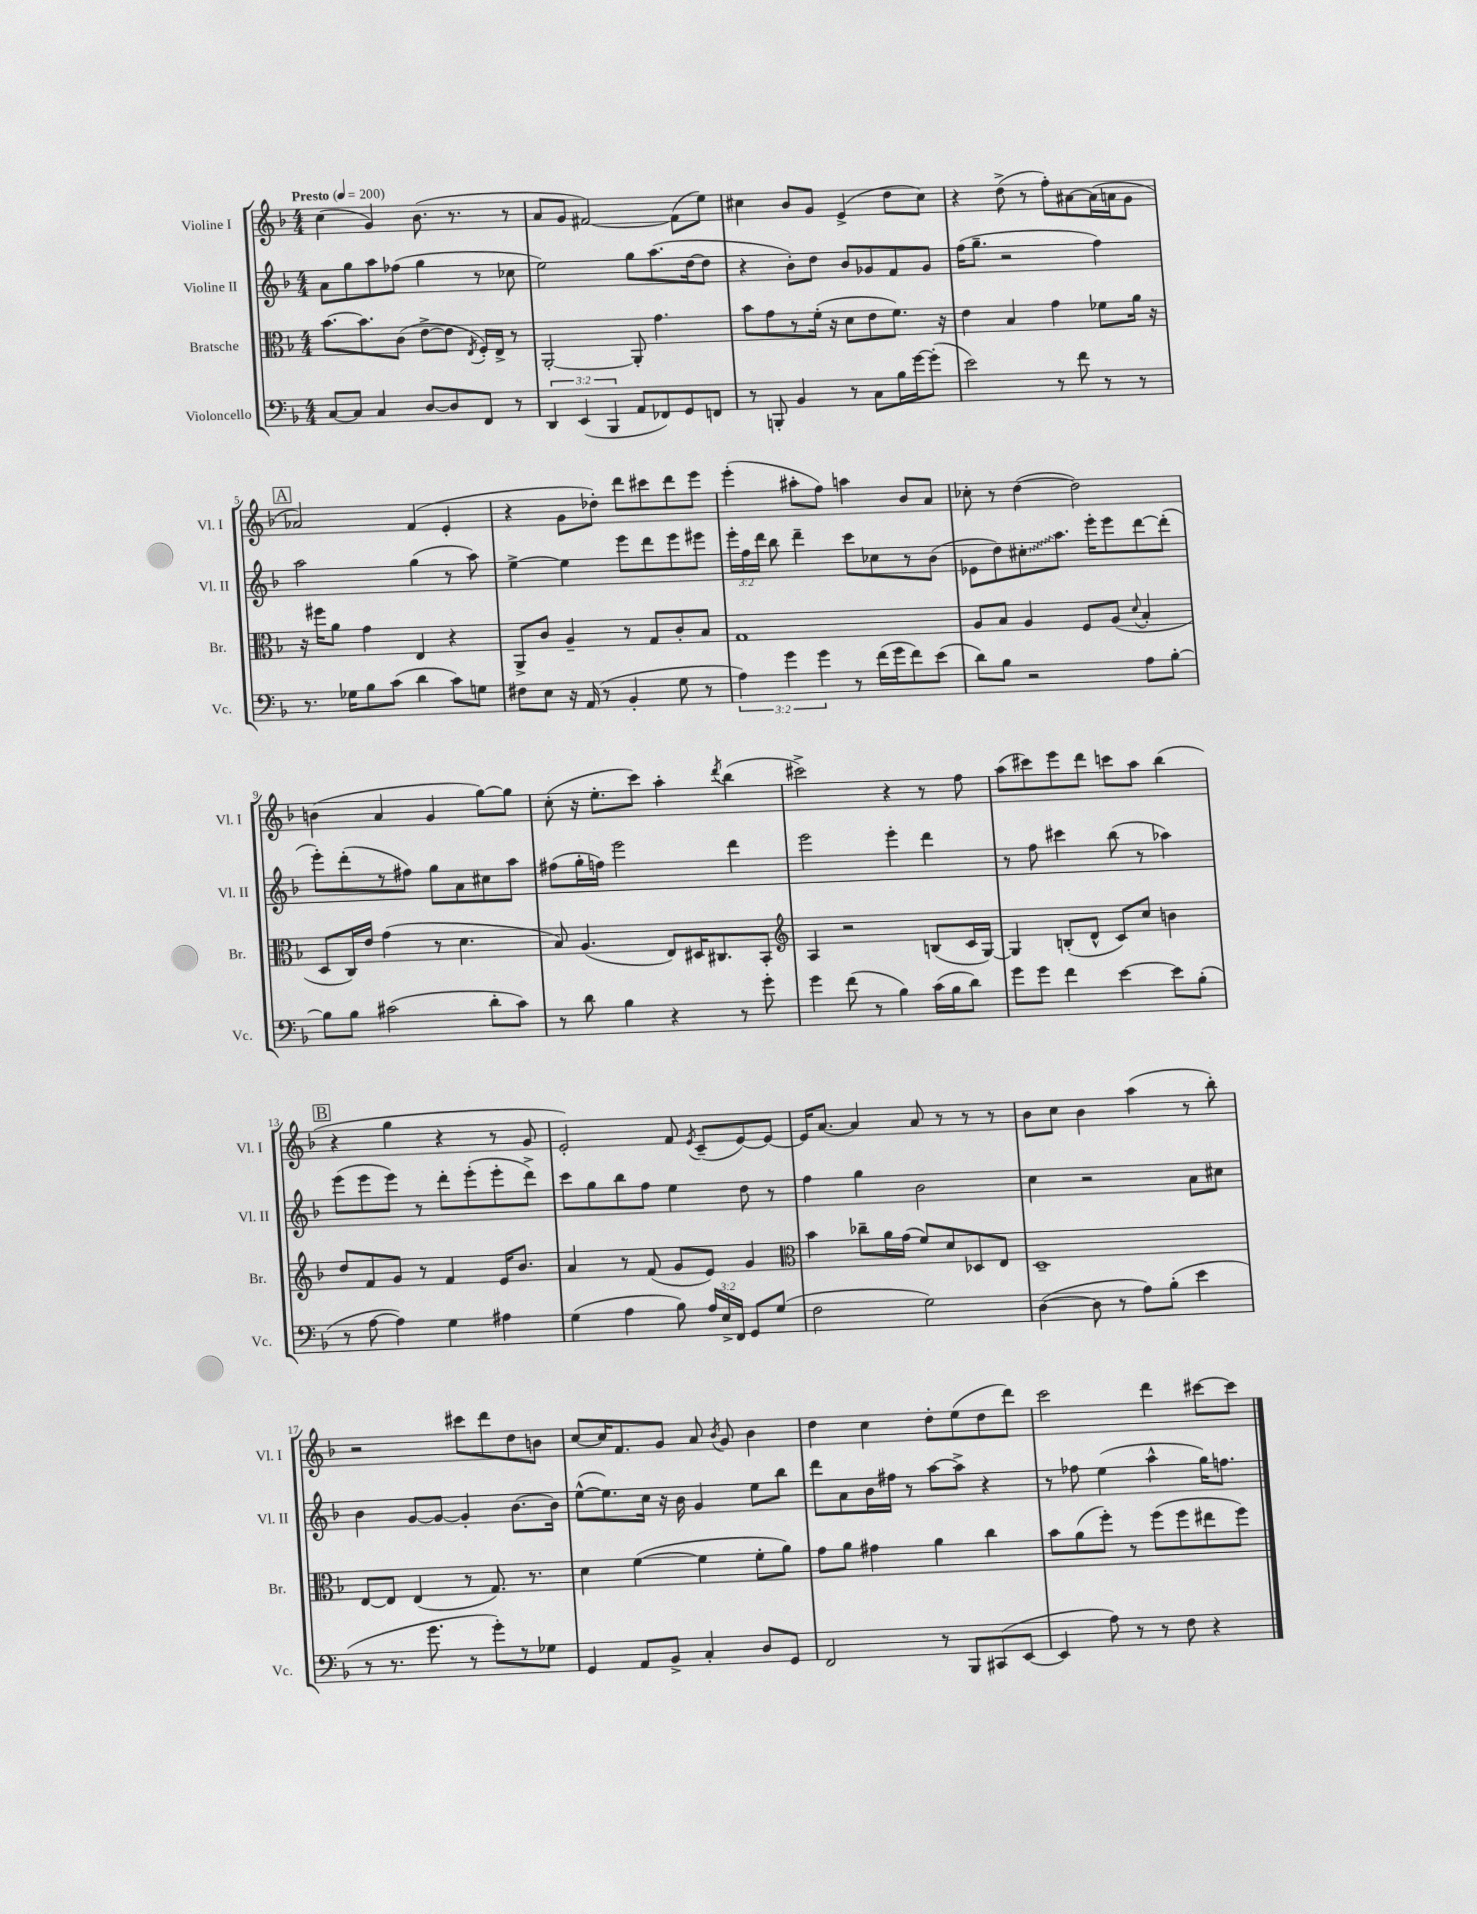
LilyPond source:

<<
\new StaffGroup <<
\new Staff = "s0" \with { instrumentName = "Violine I" shortInstrumentName = "Vl. I" } {
    \clef treble \key f \major \numericTimeSignature \time 4/4 \tempo "Presto" 4 = 200
    \autoBeamOff c''4( g'4) bes'8.( r8. r8 |
    a'8[ g'8] fis'2~) fis'8[( e''8]) |
    cis''4 bes'8[ g'8] e'4->( d''8[ cis''8]) |
    r4 d''8->( r8 f''8[-.) ais'8~ ais'16( a'16 g'8] |
    \mark \markup { \box "A" } aes'2) f'4( e'4-. |
    r4 g'8[ des''8]-.) d'''8[ cis'''8 d'''8 e'''8] |
    e'''4-.( ais''8[-. f''8]) a''4 bes'8[ a'8] |
    ces''8-. r8 d''4~( d''2) |
    b'4( a'4 g'4 g''8[~) g''8] |
    c''8-.( r16 e''8.[-. c'''8]) a''4-. \acciaccatura { d'''8 } bes''4( |
    cis'''2->) r4 r8 f''8 |
    a''8[( cis'''8) e'''8 d'''8] c'''8[ a''8] bes''4( |
    \mark \markup { \box "B" } r4 g''4 r4 r8 g'8 |
    e'2-.) f'8 \acciaccatura { e'8 } c'8[--( e'8~) e'8]~ |
    e'16[ a'8.]~ a'4 a'8 r8 r8 r8 |
    bes'8[ c''8] bes'4 a''4( r8 bes''8-.) |
    r2 cis'''8[ d'''8 d''8 b'8] |
    c''8[~ c''16 f'8. g'8] a'8 \acciaccatura { bes'8 } g'8 bes'4 |
    d''4 c''4 d''8[-. e''8( d''8 d'''8]) |
    c'''2 d'''4 cis'''8[~ cis'''8] \bar "|." |
}
\new Staff = "s1" \with { instrumentName = "Violine II" shortInstrumentName = "Vl. II" } {
    \clef treble \key f \major \numericTimeSignature \time 4/4 \override Staff.TupletNumber.text = #tuplet-number::calc-fraction-text
    \autoBeamOff a'8[ g''8 a''8 fes''8]( g''4 r8 ces''8 |
    e''2) g''8[ a''8.( d''16~ d''8] |
    r4 bes'8[-.) d''8] bes'8[ ges'8 f'8 ges'8] |
    f''16[( g''8.]-- r2 f''4) |
    \mark \markup { \box "A" } a''2 g''4( r8 a''8) |
    e''4~-> e''4 e'''8[ d'''8 e'''8 eis'''8] |
    \tuplet 3/2 { e'''16[-. f''16 d'''16] } bes''8 d'''4-- c'''8[ ces''8 r8 bes'8]( |
    ees'8[ d''8) \once \override Glissando.style = #'zigzag cis''8-.\glissando a''8.] e'''16[-. e'''8 d'''8~ d'''8]-.( |
    e'''8[-.) d'''8-.( r8 fis''8]) g''8[ a'8 cis''8 a''8] |
    fis''8[( g''16-. f''16]) e'''2 d'''4 |
    e'''2 e'''4-. d'''4 |
    r8 f''8 cis'''4 bes''8( r8 aes''4) |
    \mark \markup { \box "B" } e'''8[( e'''8 e'''8]) r8 d'''8[-. e'''8-.( e'''8-. d'''8]->) |
    c'''8[ g''8 bes''8 f''8] e''4 d''8 r8 |
    f''4 g''4 bes'2 |
    c''4 r2 a'8[ cis''8] |
    bes'4 g'8[~ g'8]~ g'4-. bes'8.[~ bes'16] |
    e''8[~-^( e''8.) c''16] r16 bes'16 g'4 e''8[ bes''8] |
    d'''8[ a'8 bes'16 fis''16] r8 a''8[~ a''8]-> r4 |
    r8 fes''8 e''4( a''4-^ g''16[) f''8.] \bar "|." |
}
\new Staff = "s2" \with { instrumentName = "Bratsche" shortInstrumentName = "Br." } {
    \clef alto \key f \major \numericTimeSignature \time 4/4
    \autoBeamOff bes'8.[~ bes'8. c'8]( e'8[~-> e'8] \acciaccatura { e8 } f16[-.) e16]-> r8 |
    a,2~-. a,8-. g'4. |
    bes'8[ g'8 r8 f'16]-.( r16 d'8[ e'8 f'8.]) r16 |
    e'4 bes4 g'4 fes'8[ a'16] r16 |
    \mark \markup { \box "A" } r16 fis''16[ a'8] g'4 e4 r4 |
    a,8[-> c'8] a4-- r8 g8[ c'8-. bes8] |
    g1 |
    a8[ bes8] a4 f8[ a8]( \appoggiatura { d'8 } bes4-. |
    d8[ c16) e'16] g'4( r8 d'4. |
    bes8) a4.( e8[) dis16 cis8. bes,8]-. |
    \clef treble a4 r2 b8[( c'16 g16]~) |
    g4 b8[-.( d'8]-^ c'8[) c''8] b'4 |
    \mark \markup { \box "B" } d''8[ f'8 g'8] r8 f'4 e'16[ bes'8.] |
    a'4 r8 f'8( g'8[ e'8]) g'4 |
    \clef alto bes'4 ces''8[-- a'16 g'16]( f'8[) d'8 des8 e8] |
    d1-- |
    e8[~ e8] e4( r8 g8.) r8. |
    d'4 f'4~( f'4 f'8[-. a'8]) |
    g'8[ a'8] gis'4 a'4 c''4 |
    bes'8[ a'8( f''8]-.) r8 f''8[( f''8 eis''8 f''8]) \bar "|." |
}
\new Staff = "s3" \with { instrumentName = "Violoncello" shortInstrumentName = "Vc." } {
    \clef bass \key f \major \numericTimeSignature \time 4/4 \override Staff.TupletNumber.text = #tuplet-number::calc-fraction-text
    \autoBeamOff c8[~ c8] c4 d8[~ d8 f,8] r8 |
    \tuplet 3/2 { d,4 e,4( bes,,4 } a,8[ fes,8) g,8 f,8] |
    r8 b,,8-. bes,4 r8 c8[ bes16 g'16~ g'8]-.( |
    e'2) r8 f'8 r8 r8 |
    \mark \markup { \box "A" } r8. ges16[ bes8 c'8]( d'4 c'8[) g8] |
    fis8[ e8] r16 a,16( r8 bes,4-. g8 r8 |
    \tuplet 3/2 { a4) g'4 g'4 } r8 f'16[( g'16 f'8) e'8]( |
    d'8[) bes8] r2 a8[ bes8]~-. |
    bes8[ bes8] cis'2( d'8[-. cis'8]) |
    r8 d'8 bes4 r4 r8 g'8-. |
    g'4 f'8( r8 bes4) c'16[( bes16 d'8]) |
    g'8[ g'8] f'4 e'4~ e'8[ bes8]-.( |
    \mark \markup { \box "B" } r8 a8~ a4) g4 ais4 |
    g4( a4 bes8) \tuplet 3/2 { a16[ e16-> f,16] } g,8[ g8]( |
    f2 g2) |
    d4~( d8 r8 a8[) bes8]-.( e'4 |
    r8 r8. g'8. r8 g'8[-.) r8 ges8] |
    g,4 a,8[ bes,8]-> c4-. d8[ g,8] |
    f,2 r8 bes,,8[ cis,8( e,8]~ |
    e,4 a8) r8 r8 f8 r4 \bar "|." |
}
>>
>>
